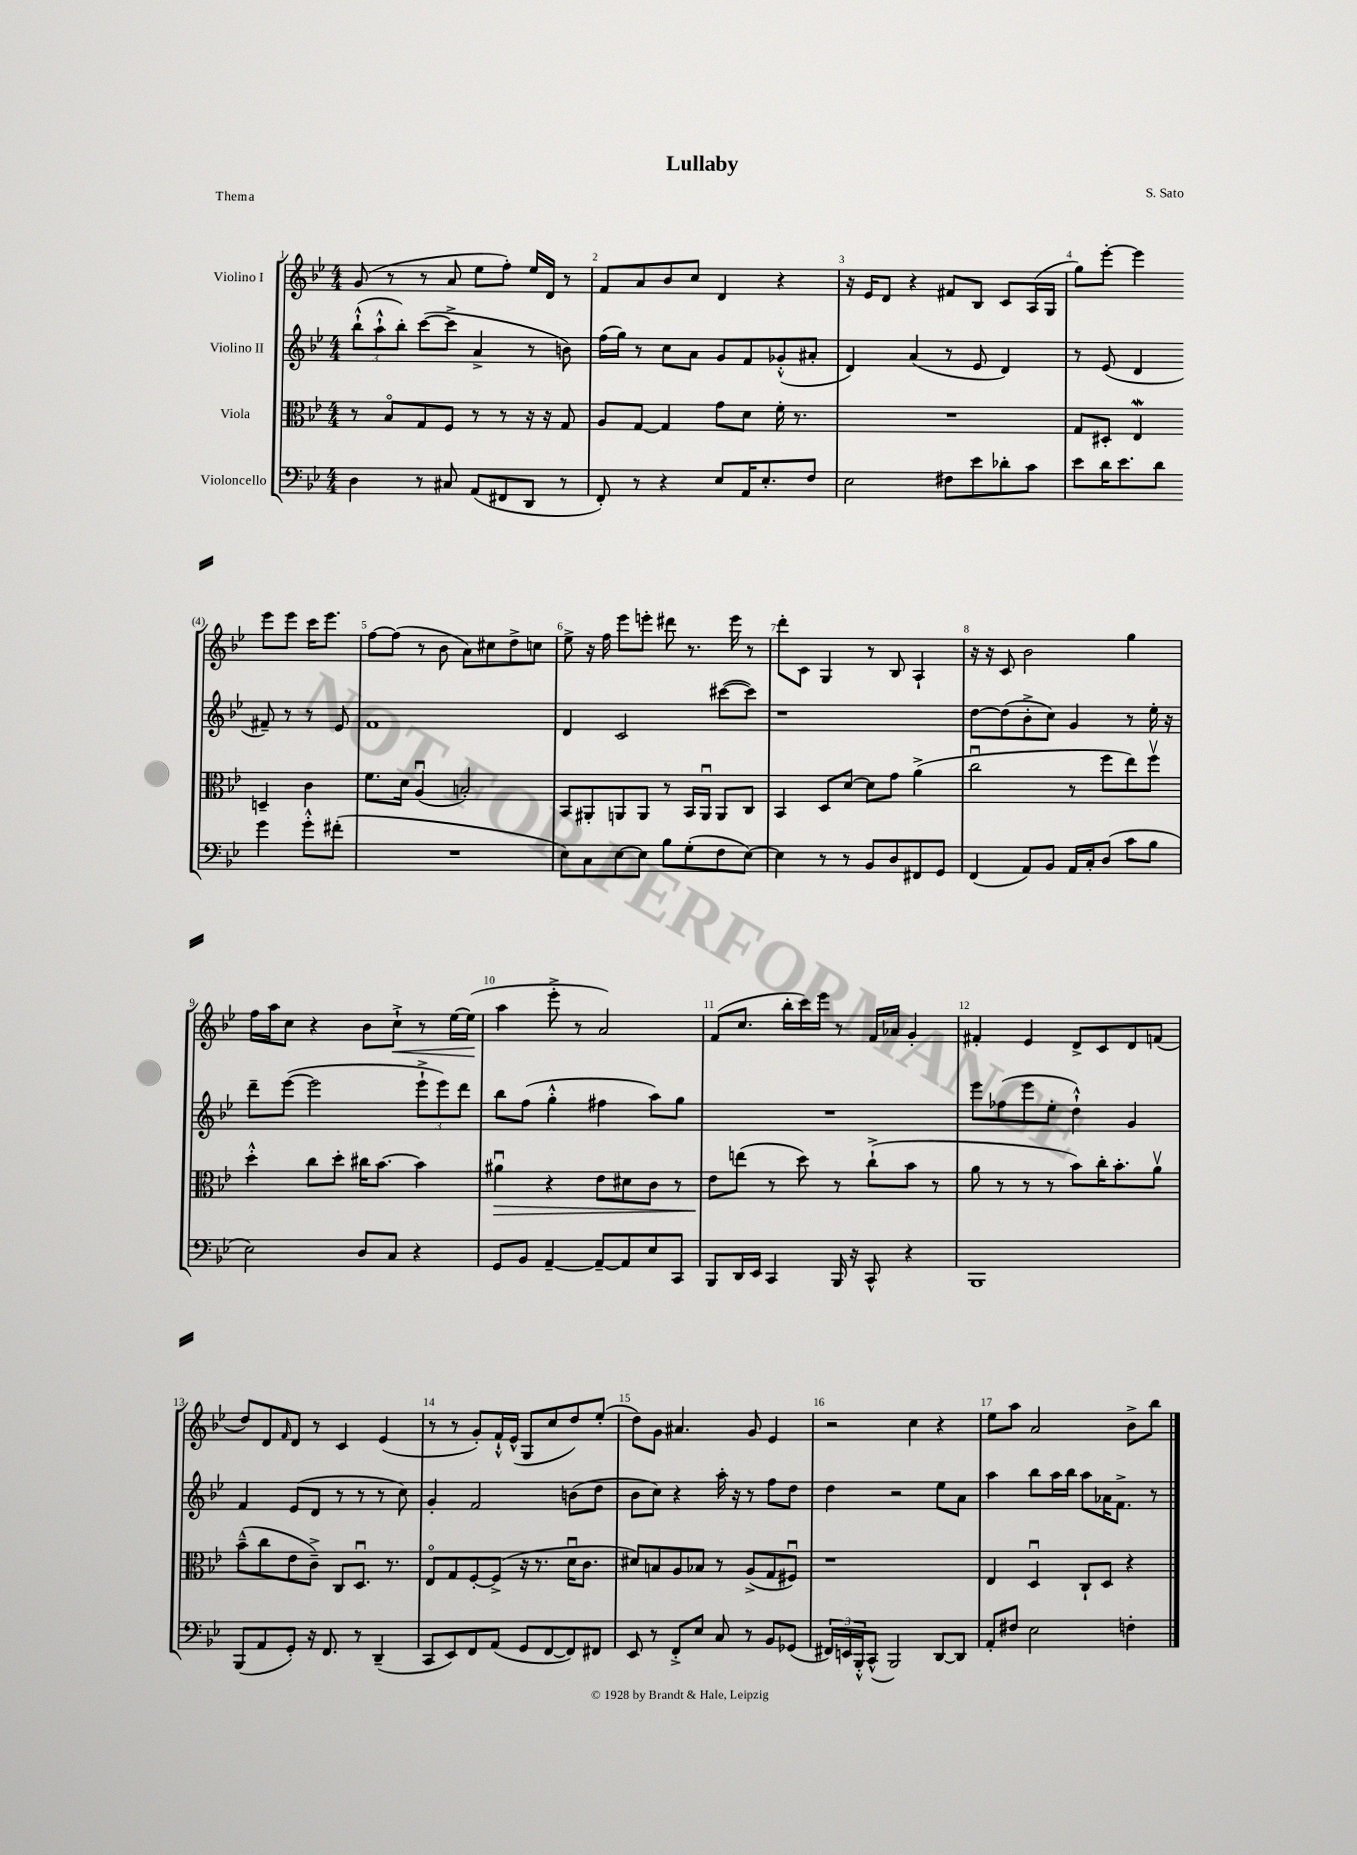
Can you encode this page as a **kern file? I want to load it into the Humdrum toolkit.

**kern	**kern	**dynam	**kern	**kern	**dynam
*part4	*part3	*part3	*part2	*part1	*part1
*staff4	*staff3	*staff3	*staff2	*staff1	*staff1
*I"Violoncello	*I"Viola	*	*I"Violino II	*I"Violino I	*
*clefF4	*clefC3	*	*clefG2	*clefG2	*
*k[b-e-]	*k[b-e-]	*	*k[b-e-]	*k[b-e-]	*
*M4/4	*M4/4	*	*M4/4	*M4/4	*
=1	=1	=1	=1	=1	=1
4D\	8r	.	(12bb-`^^\L	(8g/	.
.	.	.	12aa`^^\	.	.
.	8B-/L	.	.	8r	.
.	.	.	12bb-'\J)	.	.
8r	8G/	.	([8ccc\L	8r	.
8C#X/	8F/J	.	8ccc^\J]	8a/	.
(8AA/L	8r	.	4a^/	8ee-\L	.
8FF#X/	8r	.	.	8ff'\J)	.
8DD/J	16r	.	8r	16ee-/LL	.
.	16r	.	.	16d/JJ	.
8r	8G/	.	8bn\)	8r	.
=2	=2	=2	=2	=2	=2
8FF'/)	8A/L	.	(16ff\LL	8f/L	.
.	.	.	16gg\JJ)	.	.
8r	[8G/J	.	8r	8a/	.
4r	4G/]	.	8cc\L	8b-/	.
.	.	.	8a\J	8cc/J	.
8E-/L	8g\L	.	8g/L	4d/	.
16AA/K	8d\J	.	8f/	.	.
8.E-'/	.	.	.	.	.
.	16f'\	.	(8g-X'^^/	4r	.
.	8.r	.	.	.	.
8F/J	.	.	8a#X'/J	.	.
=3	=3	=3	=3	=3	=3
2E-\	1r	.	4d/)	16r	.
.	.	.	.	16e-/KL	.
.	.	.	.	8d/J	.
.	.	.	(4a/	4r	.
8F#X\L	.	.	8r	8f#X/L	.
8e-\	.	.	8e-/	8B-/J	.
8d-X'\	.	.	4d/)	8c/L	.
8c\J	.	.	.	(16A/L	.
.	.	.	.	16G/JJ	.
=4	=4	=4	=4	=4	=4
8e-\L	8G/L	.	8r	8gg\L)	.
16d\K	8D#X'/J	.	(8e-/	[8eee-'\J	.
8.e-\	.	.	.	.	.
.	4E-w/	.	4d/	4eee-\]	.
8d\J	.	.	.	.	.
4g\	4Dn~/	.	8f#X~/)	8eee-\L	.
.	.	.	8r	8eee-\J	.
8g'^^\L	4c\	.	8r	16ccc\KL	.
.	.	.	.	8.eee-\J	.
(8f#X'\J	.	.	8e-/	.	.
!!LO:LB:g=z
=5	=5	=5	=5	=5	=5
1r	8.f\L	.	1f	[8ff\L	.
.	.	.	.	(8ff\J]	.
.	16d\Jk	.	.	.	.
.	(4Au/	.	.	8r	.
.	.	.	.	8b-\	.
.	2Bn'/)	.	.	8a\L)	.
.	.	.	.	8cc#X\	.
.	.	.	.	8dd^\	.
.	.	.	.	8ccn\J	.
=6	=6	=6	=6	=6	=6
8E-\L)	8BB-/L	.	4d/	8ee-^\	.
8C\	8AA#X'/	.	.	16r	.
.	.	.	.	16ff\	.
[8E-\	8AAn/	.	2c/	8eee-\L	.
8E-\J]	8AA/J	.	.	8eeen'\J	.
8B-\L	8r	.	.	8ddd#X\	.
(8G'\	16BB-/LL	.	.	8.r	.
.	16AAu/JJ	.	.	.	.
8F\	8AA/L	.	([8ccc#X\L	.	.
.	.	.	.	16eee\	.
[8E-\J)	8C/J	.	8ccc#\J])	8r	.
=7	=7	=7	=7	=7	=7
4E-\]	4BB-/	.	1r	8ddd'\L	.
.	.	.	.	8c\J	.
8r	8D/L	.	.	4G/	.
8r	[8d/J	.	.	.	.
8BB-/L	8d\L]	.	.	8r	.
8D/	8g\J	.	.	8B-/	.
8FF#X/	(4a^\	.	.	4A`/	.
8GG/J	.	.	.	.	.
=8	=8	=8	=8	=8	=8
(4FF/	2ccu\	.	[8dd\L	16r	.
.	.	.	.	16r	.
.	.	.	(8dd\]	8c/	.
8AA/L)	.	.	8b-'^\	2b-\	.
8BB-/J	.	.	8cc\J)	.	.
16AA/LL	8r	.	4g/	.	.
16C'/J	.	.	.	.	.
(8D/J	8ff\L	.	.	.	.
8c\L	8ee-\)	.	8r	4gg\	.
8B-\J	8ffv\J	.	16ee-'\	.	.
.	.	.	16r	.	.
!!LO:LB:g=z
=9	=9	=9	=9	=9	=9
2E-\)	4dd'^^\	.	8ddd~\L	16ff\LL	.
.	.	.	.	16aa\J	.
.	.	.	([8eee-\J	8cc\J	.
.	8cc\L	.	2eee-\]	4r	.
.	8dd'\J	.	.	.	.
8D/L	16cc#X\KL	.	.	8b-\L	.
.	[8.b-\J	.	.	.	.
!	!	!	!	!	!LO:HP:b
8C/J	.	.	.	8cc`^\J	<
4r	4b-\]	.	12eee-`^\L	8r	.
.	.	.	12eee-\)	.	.
.	.	.	.	[16ee-\LL	.
.	.	.	12ddd\J	.	.
.	.	.	.	(16ee-\JJ]	.
.	.	.	.	.	[
=10	=10	=10	=10	=10	=10
!	!	!LO:HP:b	!	!	!
8GG/L	4a#Xu\	>	8bb-\L	4aa\	.
8BB-/J	.	.	(8ff\J	.	.
[4AA~/	4r	.	4gg'^^\	8eee-'^\	.
.	.	.	.	8r	.
8AA~/L_	8e-\L	.	4ff#X\	2a/)	.
8AA/]	8d#X\	.	.	.	.
8E-/	8c\J	.	8aa\L)	.	.
8CC/J	8r	.	8gg\J	.	.
=11	=11	=11	=11	=11	=11
8BBB-/L	8e-\L	.	1r	(8f/L	.
16DD/L	(8een\J	]	.	8.cc/J	.
16EE-/JJ	.	.	.	.	.
4CC/	8r	.	.	.	.
.	.	.	.	16bb-'\LL	.
.	8dd\)	.	.	16ccc\)	.
.	.	.	.	16eee-\JJ	.
16BBB-/	8r	.	.	8r	.
16r	.	.	.	.	.
8CC^^/	(8cc`^\L	.	.	16f/LL	.
.	.	.	.	16a-X/JJ	.
4r	8b-\J	.	.	4g'/	.
.	8r	.	.	.	.
=12	=12	=12	=12	=12	=12
1BBB-	8a\	.	8eee-\L	4f#X'/	.
.	8r	.	(8ff-X\	.	.
.	8r	.	8eee-\	4e-/	.
.	8r	.	8ee-'\J	.	.
.	8b-\L)	.	4dd`^^\)	8d^/L	.
.	16cc'\K	.	.	8c/	.
.	8.b-'\	.	.	.	.
.	.	.	4g/	8d/	.
.	8av\J	.	.	(8fn/J	.
!!LO:LB:g=z
=13	=13	=13	=13	=13	=13
(8BBB-/L	(8b-~^^\L	.	4f/	8dd/L)	.
8AA/	8cc\	.	.	8d/	.
.	.	.	.	16qqf/	.
8GG'/J)	8e-\	.	(8e-/L	8d/J	.
16r	8c~^\J)	.	8d/J	8r	.
8.FF/	.	.	.	.	.
.	8C/L	.	8r	4c/	.
8r	8.Du/J	.	8r	.	.
(4DD~/	.	.	8r	(4e-/	.
.	8.r	.	.	.	.
.	.	.	8cc\)	.	.
=14	=14	=14	=14	=14	=14
8CC/L	8E-/L	.	4g'/	8r	.
8EE-/)	8G/	.	.	8r	.
8FF/	[8F'/	.	2f/	8g'/L)	.
(8AA/J	(8F^/J]	.	.	16f`^^/L	.
.	.	.	.	(16e-^^/JJ	.
8GG/L	16r	.	.	8G/L	.
.	8.r	.	.	.	.
[8FF/	.	.	.	8cc/	.
8FF/])	16du\KL	.	(8bn\L	8dd/)	.
.	8.c\J	.	.	.	.
8FF#X/J	.	.	8dd\J	(8ee-'/J	.
=15	=15	=15	=15	=15	=15
8EE-/	8d#X/L)	.	8b-\L	8dd\L)	.
8r	8Bn/	.	8cc\J)	8g\J	.
8FF'^/L	8A/	.	4r	4.a#X/	.
8E-/J	8B-X/J	.	.	.	.
8C/	8r	.	16aa'\	.	.
.	.	.	16r	.	.
8r	(8A^/L	.	8r	8g/	.
8BB-/L	8G/	.	8ff\L	4e-/	.
(8GG-X/J	8F#Xu/J)	.	8dd\J	.	.
=16	=16	=16	=16	=16	=16
24FF#X/LL)	1r	.	4dd\	2r	.
24EEn/	.	.	.	.	.
24BBB-'^^/J	.	.	.	.	.
(8CC^^/J	.	.	.	.	.
2BBB-/)	.	.	2r	.	.
.	.	.	.	4cc\	.
[8DD/L	.	.	8ee-\L	4r	.
8DD/J]	.	.	8a\J	.	.
=17	=17	=17	=17	=17	=17
8AA'/L	4E-/	.	4aa\	8ee-\L	.
8F#X/J	.	.	.	8aa\J	.
2E-\	4Du/	.	8bb-\L	2a/	.
.	.	.	16aa\L	.	.
.	.	.	16bb-\JJ	.	.
.	8C`/L	.	8aa\L	.	.
.	8D/J	.	16a-X\K	.	.
.	.	.	8.f^\J	.	.
4Fn'\	4r	.	.	8b-^\L	.
.	.	.	8r	8bb-\J	.
==	==	==	==	==	==
*-	*-	*-	*-	*-	*-
